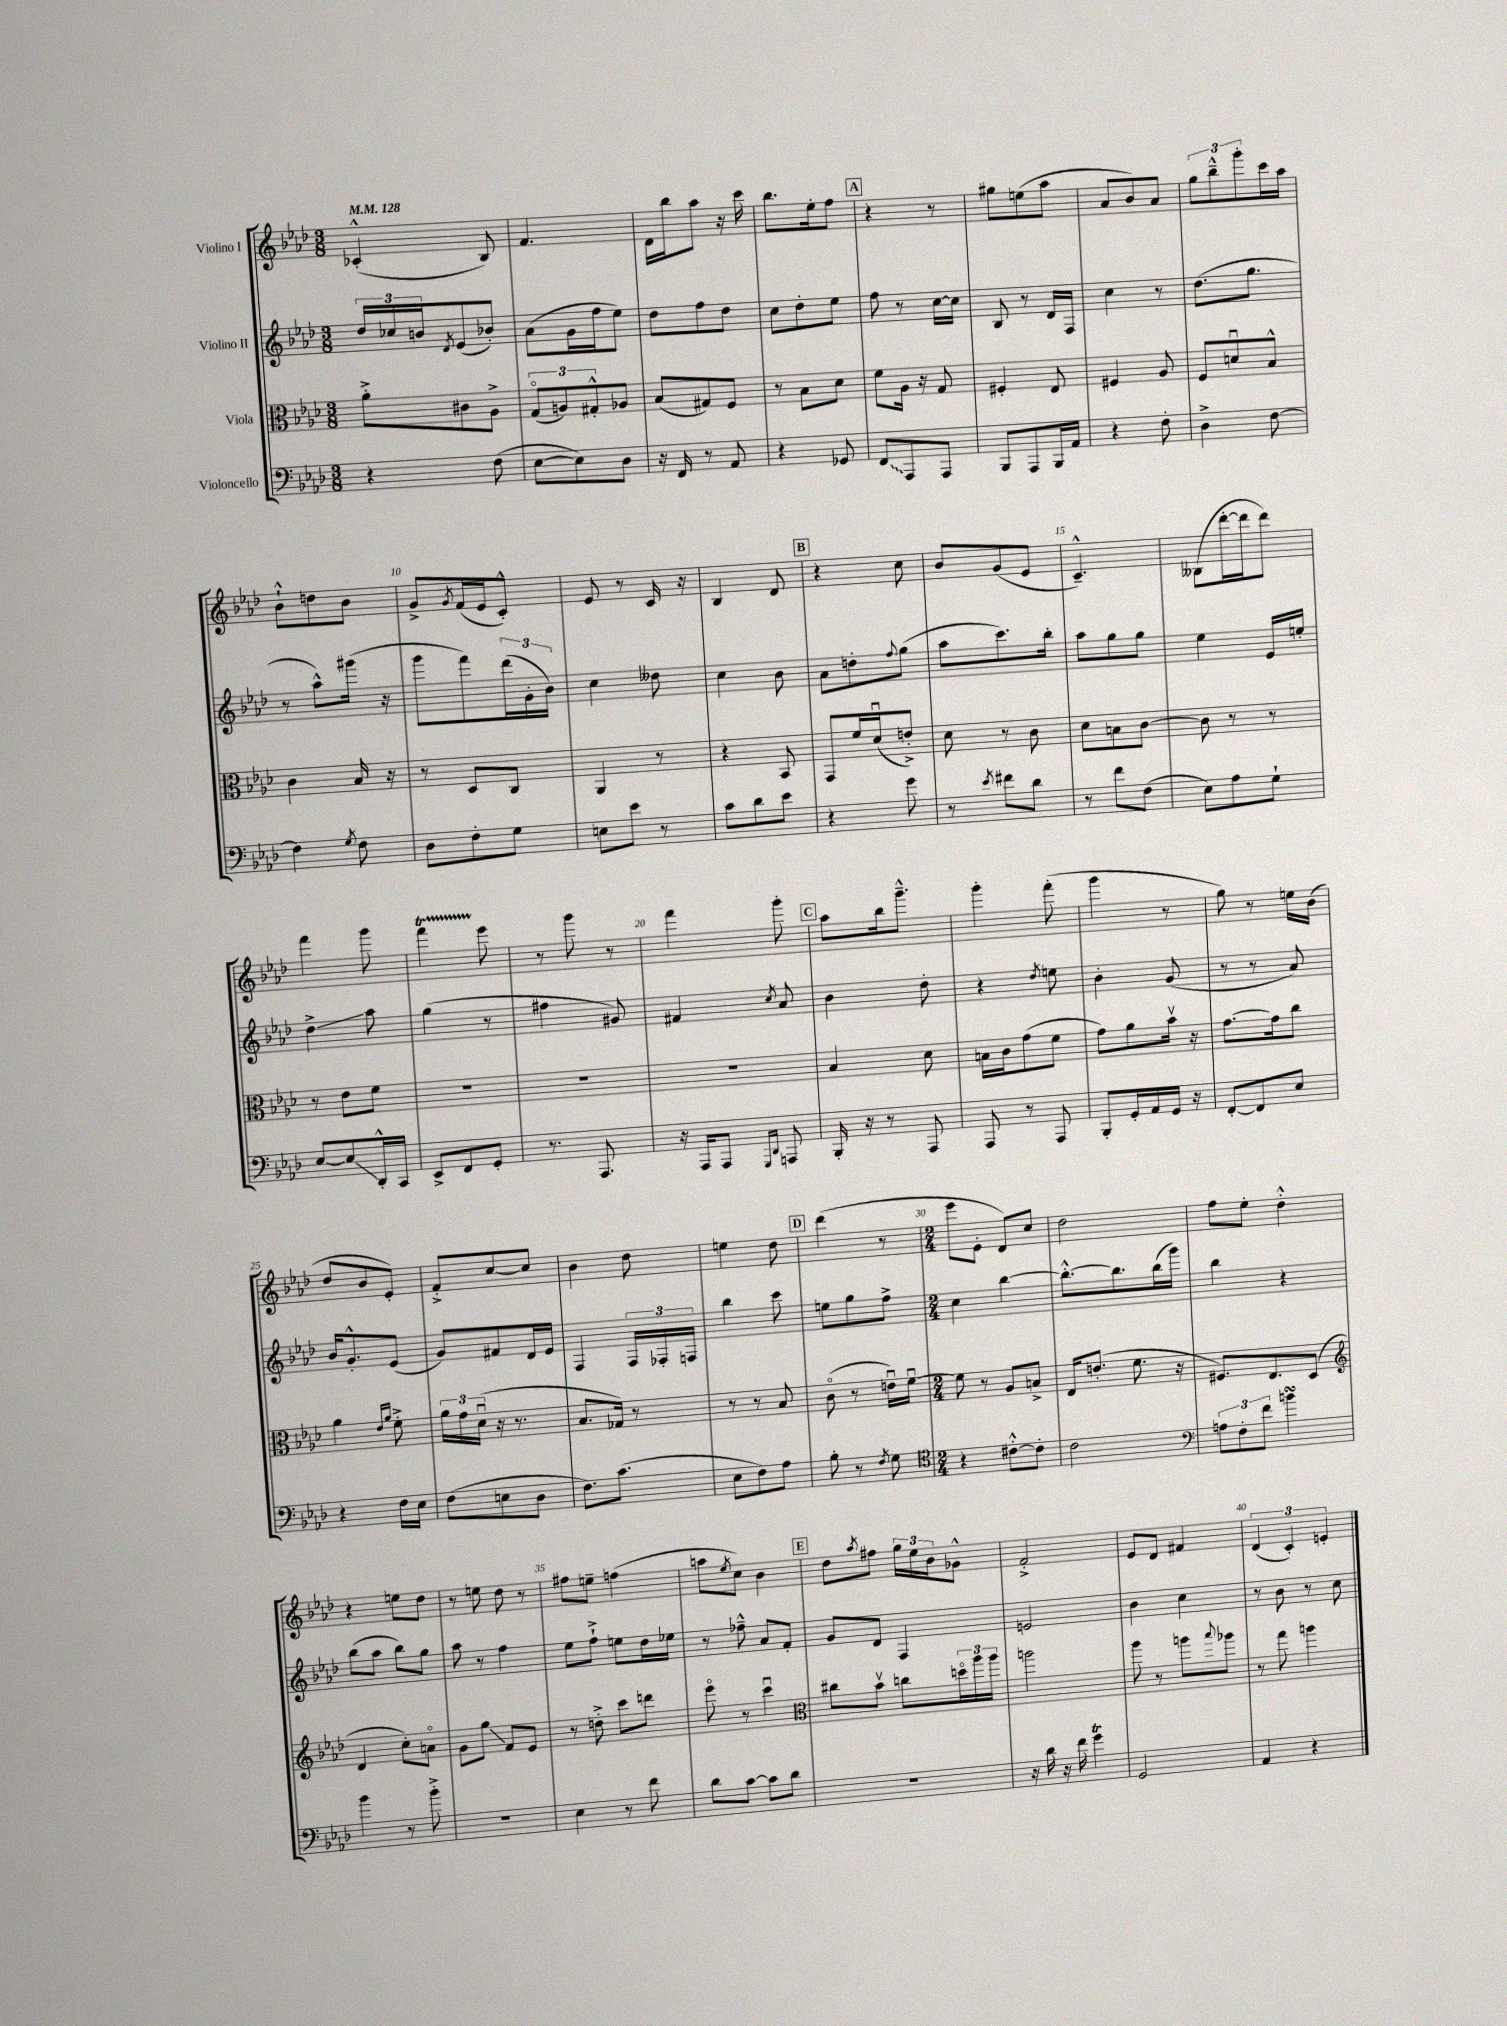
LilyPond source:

<<
\new StaffGroup <<
\new Staff = "s0" \with { instrumentName = "Violino I" } {
    \clef treble \key aes \major \numericTimeSignature \time 3/8 \tempo 4 = 128
    ces'4-.-^( bes8) |
    f'4. |
    des'16 bes''16 aes''8 r16 c'''16 |
    bes''8. ees''16-. f''8 |
    \mark \markup { \box "A" } r4 r8 |
    gis''8 e''8( aes''8 |
    aes'8 bes'8) aes'8 |
    \tuplet 3/2 { g''8 bes''8---^ g'''8-. } c'''16 aes''16 |
    bes'8-!-^ d''8 bes'8 |
    g'8-> \acciaccatura { g'8 } f'16( ees'16 c'8-.-^) |
    ees'8 r8 c'16 r16 |
    bes4 des'8 |
    \mark \markup { \box "B" } r4 c''8 |
    bes'8 g'8( ees'8 |
    c'4.---^) |
    beses8( des'''16~-. des'''16 des'''8) |
    f'''4 g'''8 |
    f'''4\startTrillSpan ees'''8\stopTrillSpan |
    r8 g'''8 r8 |
    f'''4 g'''8-. |
    \mark \markup { \box "C" } aes''8 bes''16 g'''8.---^ |
    g'''4-. f'''8-.( |
    g'''4 r8 |
    g''8) r8 e''16 bes'16( |
    des''8 bes'8 ees'8-.) |
    f'8-.-> c''8~ c''8 |
    bes'4 des''8 |
    e''4 des''8 |
    \mark \markup { \box "D" } des'''4( r8 |
    \numericTimeSignature \time 2/4 ees'''8 ees'8-. des'8) c''8 |
    des''2 |
    f''8 ees''8-. des''4-.-^ |
    r4 e''8 des''8 |
    r8 e''8 des''8 r8 |
    fis''8 e''8-- f''4( |
    a''8 \acciaccatura { ees''8 } c''8) bes'4 |
    \mark \markup { \box "E" } des''8 \acciaccatura { aes''8 } fis''8 \tuplet 3/2 { g''16 ees''16 bes'16 } ges'8-^ |
    f'2-.-> |
    ees'8 des'8 fis'4 |
    \tuplet 3/2 { des'4( c'4-.) e'4-. } \bar "|." |
}
\new Staff = "s1" \with { instrumentName = "Violino II" } {
    \clef treble \key aes \major \numericTimeSignature \time 3/8
    \tuplet 3/2 { des''16 ces''16 b'16 } \acciaccatura { des'8 } ees'8( bes'8-.) |
    aes'8( g'16 f''16 ees''8) |
    des''8 f''8 des''8 |
    c''8 des''8-. ees''8 |
    \mark \markup { \box "A" } f''8 r8 c''16~ c''16 |
    bes8 r8 des'16 f16 |
    c''4 r8 |
    des''8.( g''8. |
    r8 aes''8-^) gis'''16( r16 |
    g'''8 f'''8) \tuplet 3/2 { des'''16( g'16-. bes'16) } |
    c''4 deses''8 |
    c''4 bes'8 |
    \mark \markup { \box "B" } aes'8 d''8-. \appoggiatura { f''8 } g''8( |
    aes''8 c'''8.) bes''16-. |
    aes''8 g''8 g''8 |
    ees''4 ees'16 e''16-. |
    des''4->\glissando aes''8 |
    g''4( r8 |
    fis''4 gis'8) |
    fis'4 \acciaccatura { c''8 } aes'8 |
    \mark \markup { \box "C" } bes'4 des''8-. |
    r4 \acciaccatura { des''8 } e''8 |
    bes'4-. g'8( |
    r8 r8 aes'8) |
    bes'16 g'8.-.-^ ees'8( |
    g'8) fis'8 des'16 ees'16 |
    f4 \tuplet 3/2 { f16 fes16-. f16 } |
    bes''4 c'''8 |
    \mark \markup { \box "D" } e''8 g''8 f''8-> |
    \numericTimeSignature \time 2/4 c''4 bes''4~ |
    bes''8.~-.-^ bes''8. bes''16( g'''16) |
    bes''4 r4 |
    bes''8( aes''8 bes''8) g''8 |
    aes''8 r8 f''4 |
    ees''8 f''8-!-> e''8 des''16 ees''16 |
    r8 fes''8---^ aes'8 f'8-. |
    \mark \markup { \box "E" } g'8 des'8 f4 |
    e'2 |
    bes'4 c''4 |
    r8 bes'8 r8 c''8 \bar "|." |
}
\new Staff = "s2" \with { instrumentName = "Viola" } {
    \clef alto \key aes \major \numericTimeSignature \time 3/8
    aes'8-.-> cis'8 aes8-> |
    \tuplet 3/2 { g8\flageolet( a8) gis8-.-^ } aes8 |
    bes8( gis8) f8 |
    r8 bes8 des'8 |
    \mark \markup { \box "A" } f'8 aes16 r16 g8 |
    fis4-. ees8 |
    fis4 aes8 |
    f8 d'8\downbow bes8-^ |
    c'4 bes16 r16 |
    r8 des8 c8 |
    aes,4 r8 |
    r4 bes,8 |
    \mark \markup { \box "B" } g,8 f'16 des'16\downbow( e'8-.->) |
    des'8 r8 c'8 |
    des'8 b8 c'8~ |
    c'8 r8 r8 |
    r8 ees'8 f'8 |
    R4. |
    R4. |
    R4. |
    \mark \markup { \box "C" } bes4 des'8 |
    b16 c'16 g'8( f'8 |
    g'8) aes'8 bes'16\upbow r16 |
    g'8.~ g'16 c''8 |
    aes'4 \grace { ees'16 aes'16 } f'8-.-> |
    \tuplet 3/2 { aes'16 g'16 des'16\downbow( } r16 r8. |
    bes8. ges16) r8 |
    r8 r8 bes8 |
    \mark \markup { \box "D" } c'8\flageolet( r8 e'16\downbow) f'16~\downbow |
    \numericTimeSignature \time 2/4 f'8 r8 aes8 b8-> |
    ees16 e'8.-.( f'8. r16 |
    fis8.) ees8. des8( |
    \clef treble des'4 c''8-.) a'8\flageolet |
    g'8 g''8\glissando f'8 ees'8 |
    r8 d''8-.-> c'''8 d'''8 |
    ees'''8\flageolet r8 c'''4\downbow |
    \mark \markup { \box "E" } \clef alto cis''8 bes'8\upbow c''8 \tuplet 3/2 { d''16\flageolet aes''16 aes''16 } |
    a''2 |
    aes''8 r8 a''8 \appoggiatura { bes''8 } aes''8 |
    r8 g''8 a''4 \bar "|." |
}
\new Staff = "s3" \with { instrumentName = "Violoncello" } {
    \clef bass \key aes \major \numericTimeSignature \time 3/8
    r4 f8( |
    ees8~ ees8) des8 |
    r16 f,16 r8 aes,8 |
    r4 ges,8 |
    \mark \markup { \box "A" } \once \override Glissando.style = #'zigzag f,8\glissando aes,,8 aes,,8 |
    bes,,8 aes,,8 bes,,16 aes,16 |
    r4 f8-. |
    des4-> f8~ |
    f4 \acciaccatura { g8 } f8 |
    des8 f8-. g8 |
    e8 ees'8 r8 |
    c'8 des'8 ees'8 |
    \mark \markup { \box "B" } r4 g'8 |
    r8 \acciaccatura { ees'8 } fis'8 des'8 |
    r8 f'8 f8( |
    ees8) aes8 g8-! |
    ees8~ ees8\glissando des,16-.-^ c,16 |
    ees,8-> f,8 g,8-. |
    r8. aes,,8. |
    r16 aes,,16 aes,,8 \grace { g,,16 des,16 } a,,8 |
    \mark \markup { \box "C" } bes,,16-. r16 r8 aes,,8 |
    aes,,8 r8 aes,,8 |
    bes,,8-. g,16-. aes,16 g,16 r16 |
    f,8~-. f,8 ees8 |
    r4 f16 ees16 |
    f8( e8 des8 |
    f8.) c'8.( |
    ees8 f8) aes8 |
    \mark \markup { \box "D" } bes8-. r8 \acciaccatura { f8 } g8 |
    \numericTimeSignature \time 2/4 \clef tenor r4 cis'8~-.-^ cis'8-. |
    c'2 |
    \clef bass \tuplet 3/2 { a8 f8-. f'8 } b'4\turn |
    bes'4 r8 bes'8-.-> |
    R2 |
    ees4 r8 f'8 |
    des'8 c'8~ c'8 des'8 |
    \mark \markup { \box "E" } R2 |
    r16 des'16 r16 f'16 g'4\trill |
    g,2 |
    aes,4 r4 \bar "|." |
}
>>
>>
\layout { \context { \Score \override BarNumber.break-visibility = ##(#f #t #t) barNumberVisibility = #(every-nth-bar-number-visible 5) } }
